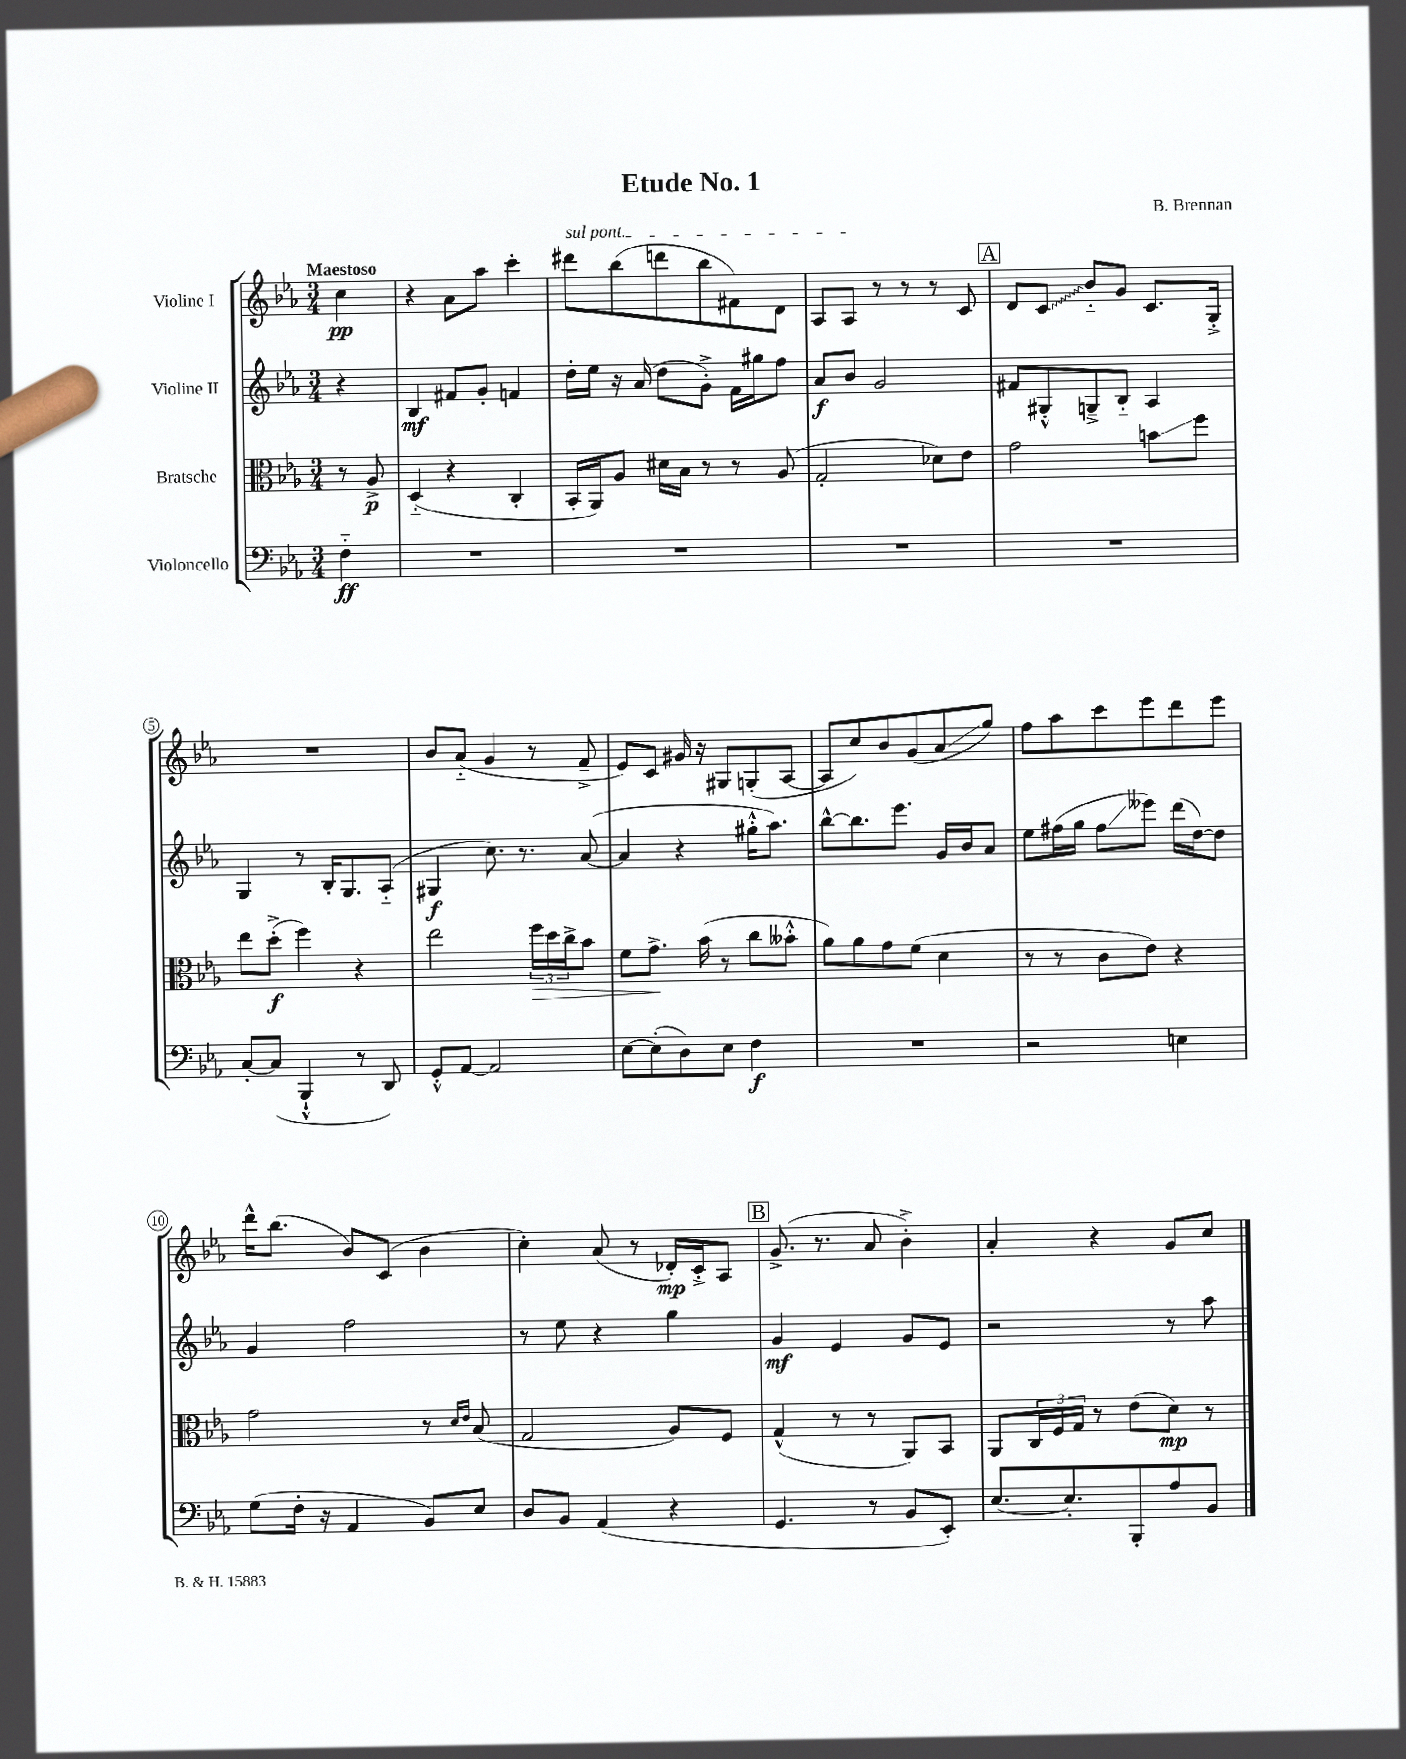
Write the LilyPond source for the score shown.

\header { title = "Etude No. 1" composer = "B. Brennan" }
<<
\new StaffGroup <<
\new Staff = "s0" \with { instrumentName = "Violine I" } {
    \clef treble \key ees \major \numericTimeSignature \time 3/4 \partial 4 \tempo "Maestoso"
    c''4\pp |
    r4 aes'8 aes''8 c'''4-. |
    \once \override TextSpanner.bound-details.left.text = \markup { \italic "sul pont." } dis'''8\startTextSpan bes''8( d'''8 bes''8 fis'8) d'8 |
    aes8 aes8\stopTextSpan r8 r8 r8 c'8 |
    \mark \markup { \box "A" } d'8 \once \override Glissando.style = #'zigzag c'8\glissando bes'8-_ g'8 c'8. g16-.-> |
    R2. |
    bes'8 aes'8-_( g'4 r8 f'8---> |
    ees'8) c'8 gis'16 r16 gis8 g8-.( aes8~ |
    aes8 c''8) bes'8 g'8( aes'8\glissando g''8) |
    f''8 aes''8 c'''8 ees'''8 d'''8 ees'''8 |
    d'''16-^ bes''8.( bes'8) c'8( bes'4 |
    c''4-.) aes'8( r8 des'16-.\mp) c'16-.-> aes8 |
    \mark \markup { \box "B" } g'8.->( r8. aes'8 bes'4-.->) |
    aes'4-. r4 g'8 c''8 \bar "|." |
}
\new Staff = "s1" \with { instrumentName = "Violine II" } {
    \clef treble \key ees \major \numericTimeSignature \time 3/4 \partial 4
    r4 |
    bes4\mf fis'8 g'8-. f'4 |
    d''16-. ees''16 r16 aes'16( d''8 g'8-.->) f'16 gis''16 f''8 |
    aes'8\f bes'8 g'2 |
    \mark \markup { \box "A" } fis'8 gis8-.-^ g8---> bes8-_ aes4 |
    g4 r8 bes16-. g8. aes8-_( |
    gis4\f c''8.) r8. aes'8~( |
    aes'4 r4 gis''16-.-^ aes''8.) |
    bes''8~-^ bes''8. ees'''8. g'16 bes'16 aes'8 |
    ees''8 fis''16( g''16 fis''8\glissando eeses'''8) d'''16( d''16~) d''8 |
    g'4 f''2 |
    r8 ees''8 r4 g''4 |
    \mark \markup { \box "B" } g'4\mf ees'4 g'8 ees'8 |
    r2 r8 aes''8 \bar "|." |
}
\new Staff = "s2" \with { instrumentName = "Bratsche" } {
    \clef alto \key ees \major \numericTimeSignature \time 3/4 \partial 4
    r8 aes8->\p |
    d4-_( r4 c4-. |
    bes,16-. aes,16) aes8 dis'16 bes16 r8 r8 aes8( |
    g2-. des'8) ees'8 |
    \mark \markup { \box "A" } g'2 b'8\glissando f''8 |
    ees''8 d''8-.->\f( f''4) r4 |
    ees''2 \tuplet 3/2 { f''16\> d''16 c''16-> } bes'8 |
    f'8 g'8.->\! bes'16( r8 c''8 beses'8-.-^ |
    aes'8) aes'8 g'8 f'8( d'4 |
    r8 r8 c'8 ees'8) r4 |
    g'2 r8 \grace { d'16 ees'16 } bes8( |
    g2 aes8) f8 |
    \mark \markup { \box "B" } g4-^( r8 r8 aes,8) bes,8 |
    aes,8 \tuplet 3/2 { c16 f16 g16 } r8 ees'8( d'8\mp) r8 \bar "|." |
}
\new Staff = "s3" \with { instrumentName = "Violoncello" } {
    \clef bass \key ees \major \numericTimeSignature \time 3/4 \partial 4
    f4-_\ff |
    R2. |
    R2. |
    R2. |
    \mark \markup { \box "A" } R2. |
    c8~-. c8( bes,,4-!-^ r8 d,8) |
    g,8-.-^ aes,8~ aes,2 |
    ees8~ ees8-.( d8) ees8 f4\f |
    R2. |
    r2 e4 |
    g8( f16-. r16 aes,4 bes,8) ees8 |
    d8 bes,8 aes,4( r4 |
    \mark \markup { \box "B" } g,4. r8 bes,8 ees,8-.) |
    ees8.~ ees8.-. bes,,8-. aes8 bes,8 \bar "|." |
}
>>
>>
\layout { \context { \Score \override BarNumber.stencil = #(make-stencil-circler 0.1 0.3 ly:text-interface::print) } }
